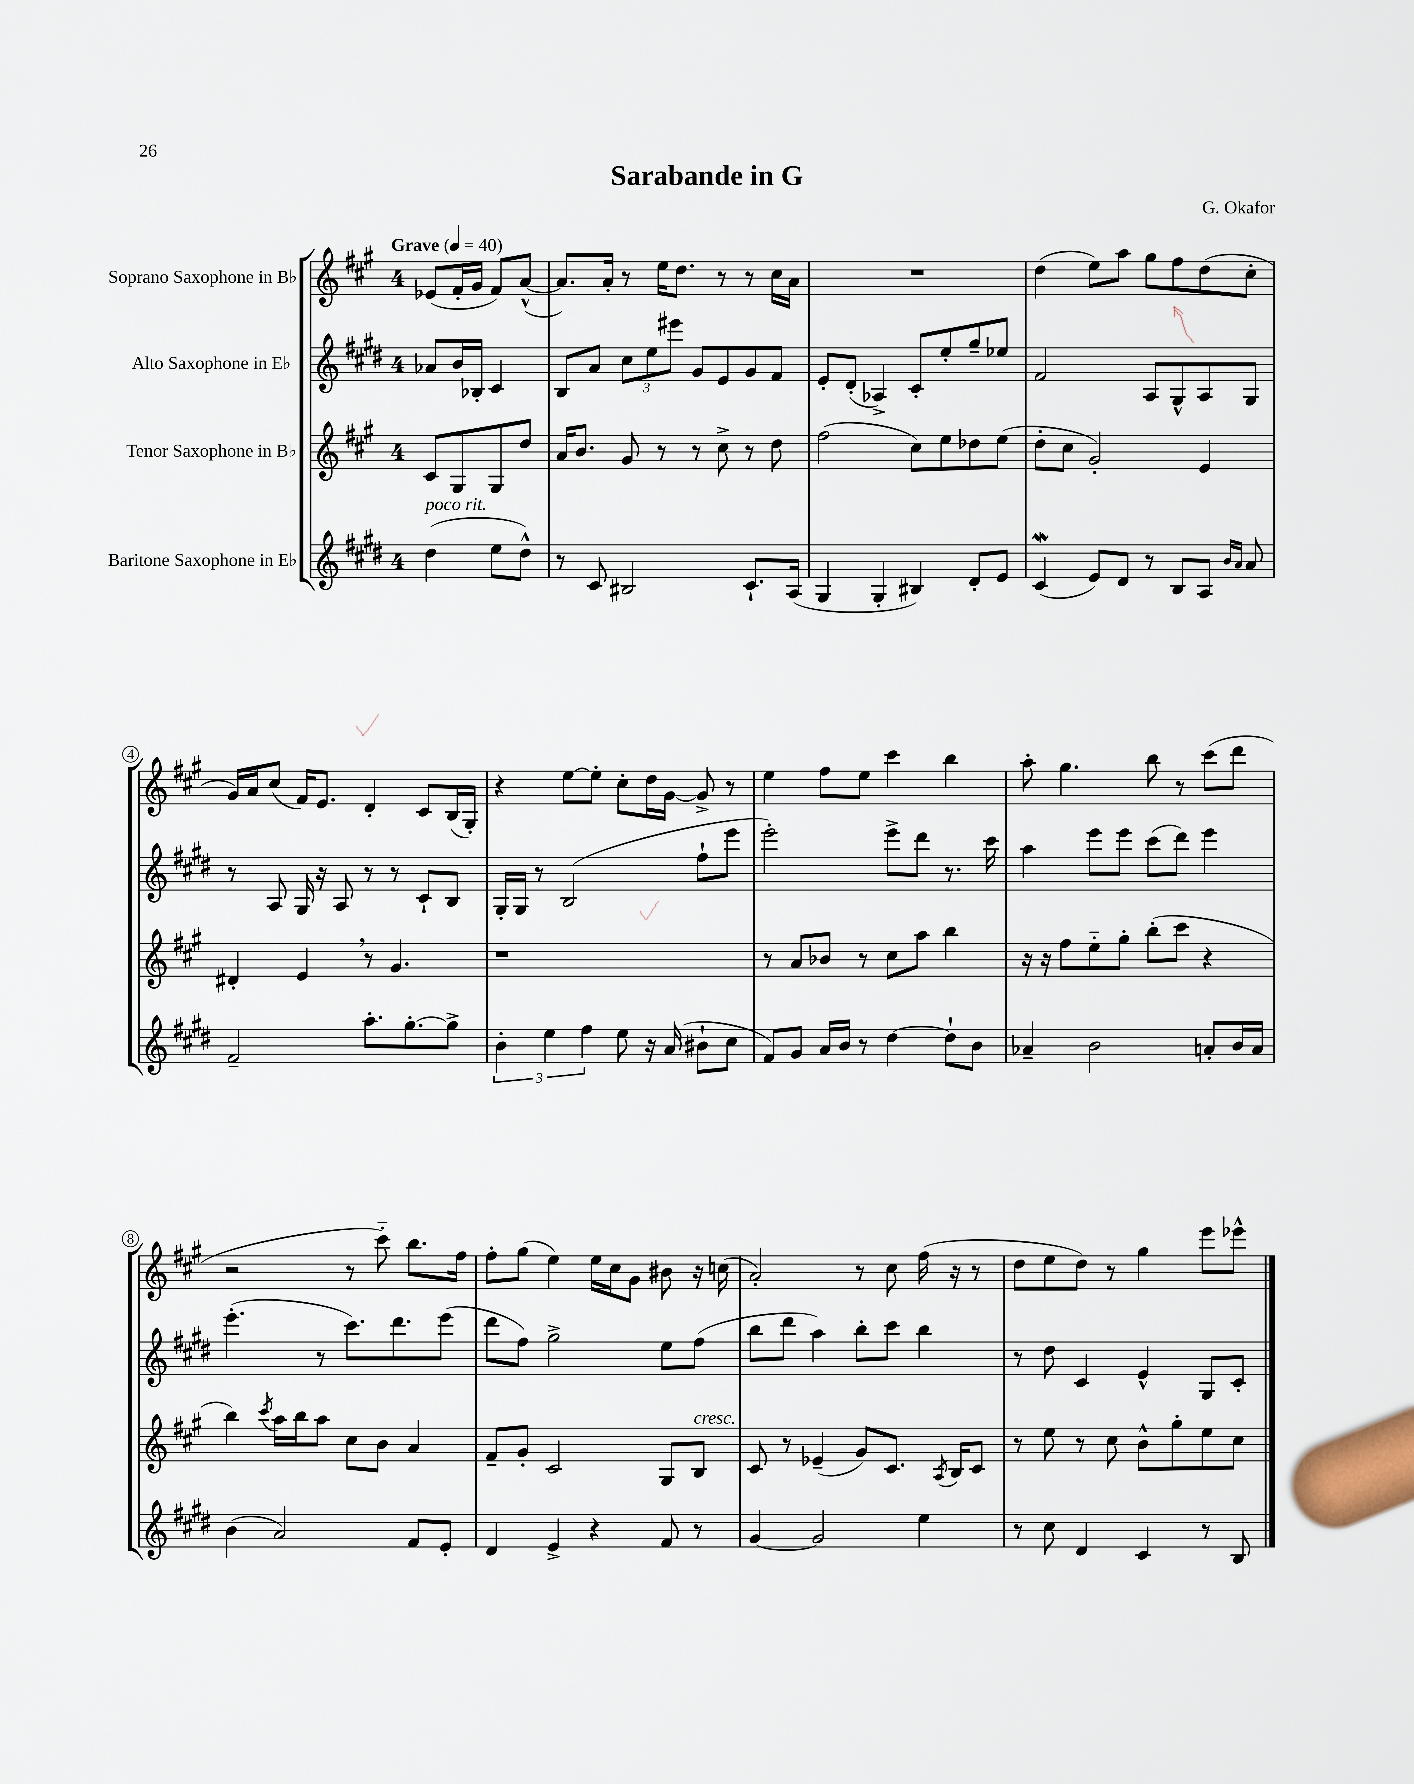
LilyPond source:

\header { title = "Sarabande in G" composer = "G. Okafor" }
<<
\new StaffGroup <<
\new Staff = "s0" \with { instrumentName = "Soprano Saxophone in Bb" } {
    \clef treble \key a \major \once \override Staff.TimeSignature.style = #'single-digit \time 4/4 \partial 2 \tempo "Grave" 4 = 40
    ees'8( fis'16-. gis'16 fis'8) a'8~-^( |
    a'8.) a'16-. r8 e''16 d''8. r8 r8 cis''16 a'16 |
    R1 |
    d''4( e''8) a''8 gis''8 fis''8 d''8( cis''8-. |
    gis'16) a'16 cis''8( fis'16) e'8. d'4-. cis'8 b16( gis16-.) |
    r4 e''8~ e''8-. cis''8-. d''16 gis'16~ gis'8-> r8 |
    e''4 fis''8 e''8 cis'''4 b''4 |
    a''8-. gis''4. b''8 r8 cis'''8( d'''8 |
    r2 r8 cis'''8-_) b''8. fis''16 |
    fis''8-. gis''8( e''4) e''16 cis''16 gis'8 bis'8 r16 c''16( |
    a'2-.) r8 cis''8 fis''16( r16 r8 |
    d''8 e''8 d''8) r8 gis''4 e'''8 ees'''8-^ \bar "|." |
}
\new Staff = "s1" \with { instrumentName = "Alto Saxophone in Eb" } {
    \clef treble \key e \major \once \override Staff.TimeSignature.style = #'single-digit \time 4/4 \partial 2
    aes'8 b'16 bes16-. cis'4 |
    b8 a'8 \tuplet 3/2 { cis''8 e''8 eis'''8 } gis'8 e'8 gis'8 fis'8 |
    e'8-. dis'8-.( aes4->) cis'8-. e''8-. gis''8-- ees''8 |
    fis'2 a8 gis8-^ a8 gis8 |
    r8 a8 gis16 r16 a8 r8 r8 cis'8-! b8 |
    gis16-. gis16 r8 b2( fis''8-! e'''8 |
    e'''2-.) e'''8-> dis'''8 r8. cis'''16 |
    a''4 e'''8 e'''8 cis'''8( dis'''8) e'''4 |
    e'''4.-.( r8 cis'''8.) dis'''8. e'''8( |
    dis'''8 fis''8) gis''2-> e''8 fis''8( |
    b''8 dis'''8 a''4) b''8-. cis'''8 b''4 |
    r8 dis''8 cis'4 e'4-^ gis8 cis'8-. \bar "|." |
}
\new Staff = "s2" \with { instrumentName = "Tenor Saxophone in Bb" } {
    \clef treble \key a \major \once \override Staff.TimeSignature.style = #'single-digit \time 4/4 \partial 2
    cis'8 gis8 gis8 d''8 |
    a'16 b'8. gis'8 r8 r8 cis''8-> r8 d''8 |
    fis''2( cis''8) e''8 des''8 e''8( |
    d''8-. cis''8 gis'2-.) e'4 |
    dis'4-. e'4 \breathe r8 gis'4. |
    r1 |
    r8 a'8 bes'8 r8 cis''8 a''8 b''4 |
    r16 r16 fis''8 e''8-_ gis''8-. b''8-.( cis'''8 r4 |
    b''4) \acciaccatura { cis'''8 } a''16 b''16 a''8 cis''8 b'8 a'4 |
    fis'8-- gis'8-. cis'2 gis8 b8^\markup { \italic "cresc." } |
    cis'8 r8 ees'4--( gis'8) cis'8. \acciaccatura { a8 } b16 cis'8 |
    r8 e''8 r8 cis''8 b'8-^ gis''8-. e''8 cis''8 \bar "|." |
}
\new Staff = "s3" \with { instrumentName = "Baritone Saxophone in Eb" } {
    \clef treble \key e \major \once \override Staff.TimeSignature.style = #'single-digit \time 4/4 \partial 2
    dis''4^\markup { \italic "poco rit." }( e''8 dis''8-^) |
    r8 cis'8 bis2 cis'8.-! a16( |
    gis4 gis4-. bis4) dis'8-. e'8 |
    cis'4\mordent( e'8) dis'8 r8 b8 a8 \grace { b'16 a'16 } a'8 |
    fis'2-- a''8.-. gis''8.~-. gis''8-> |
    \tuplet 3/2 { b'4-. e''4 fis''4 } e''8 r16 a'16( bis'8-! cis''8 |
    fis'8) gis'8 a'16 b'16 r8 dis''4~ dis''8-! b'8 |
    aes'4-- b'2 a'8-. b'16 a'16 |
    b'4( a'2) fis'8 e'8-. |
    dis'4 e'4-> r4 fis'8 r8 |
    gis'4~ gis'2 e''4 |
    r8 cis''8 dis'4 cis'4 r8 b8 \bar "|." |
}
>>
>>
\layout { \context { \Score \override BarNumber.stencil = #(make-stencil-circler 0.1 0.3 ly:text-interface::print) } }
